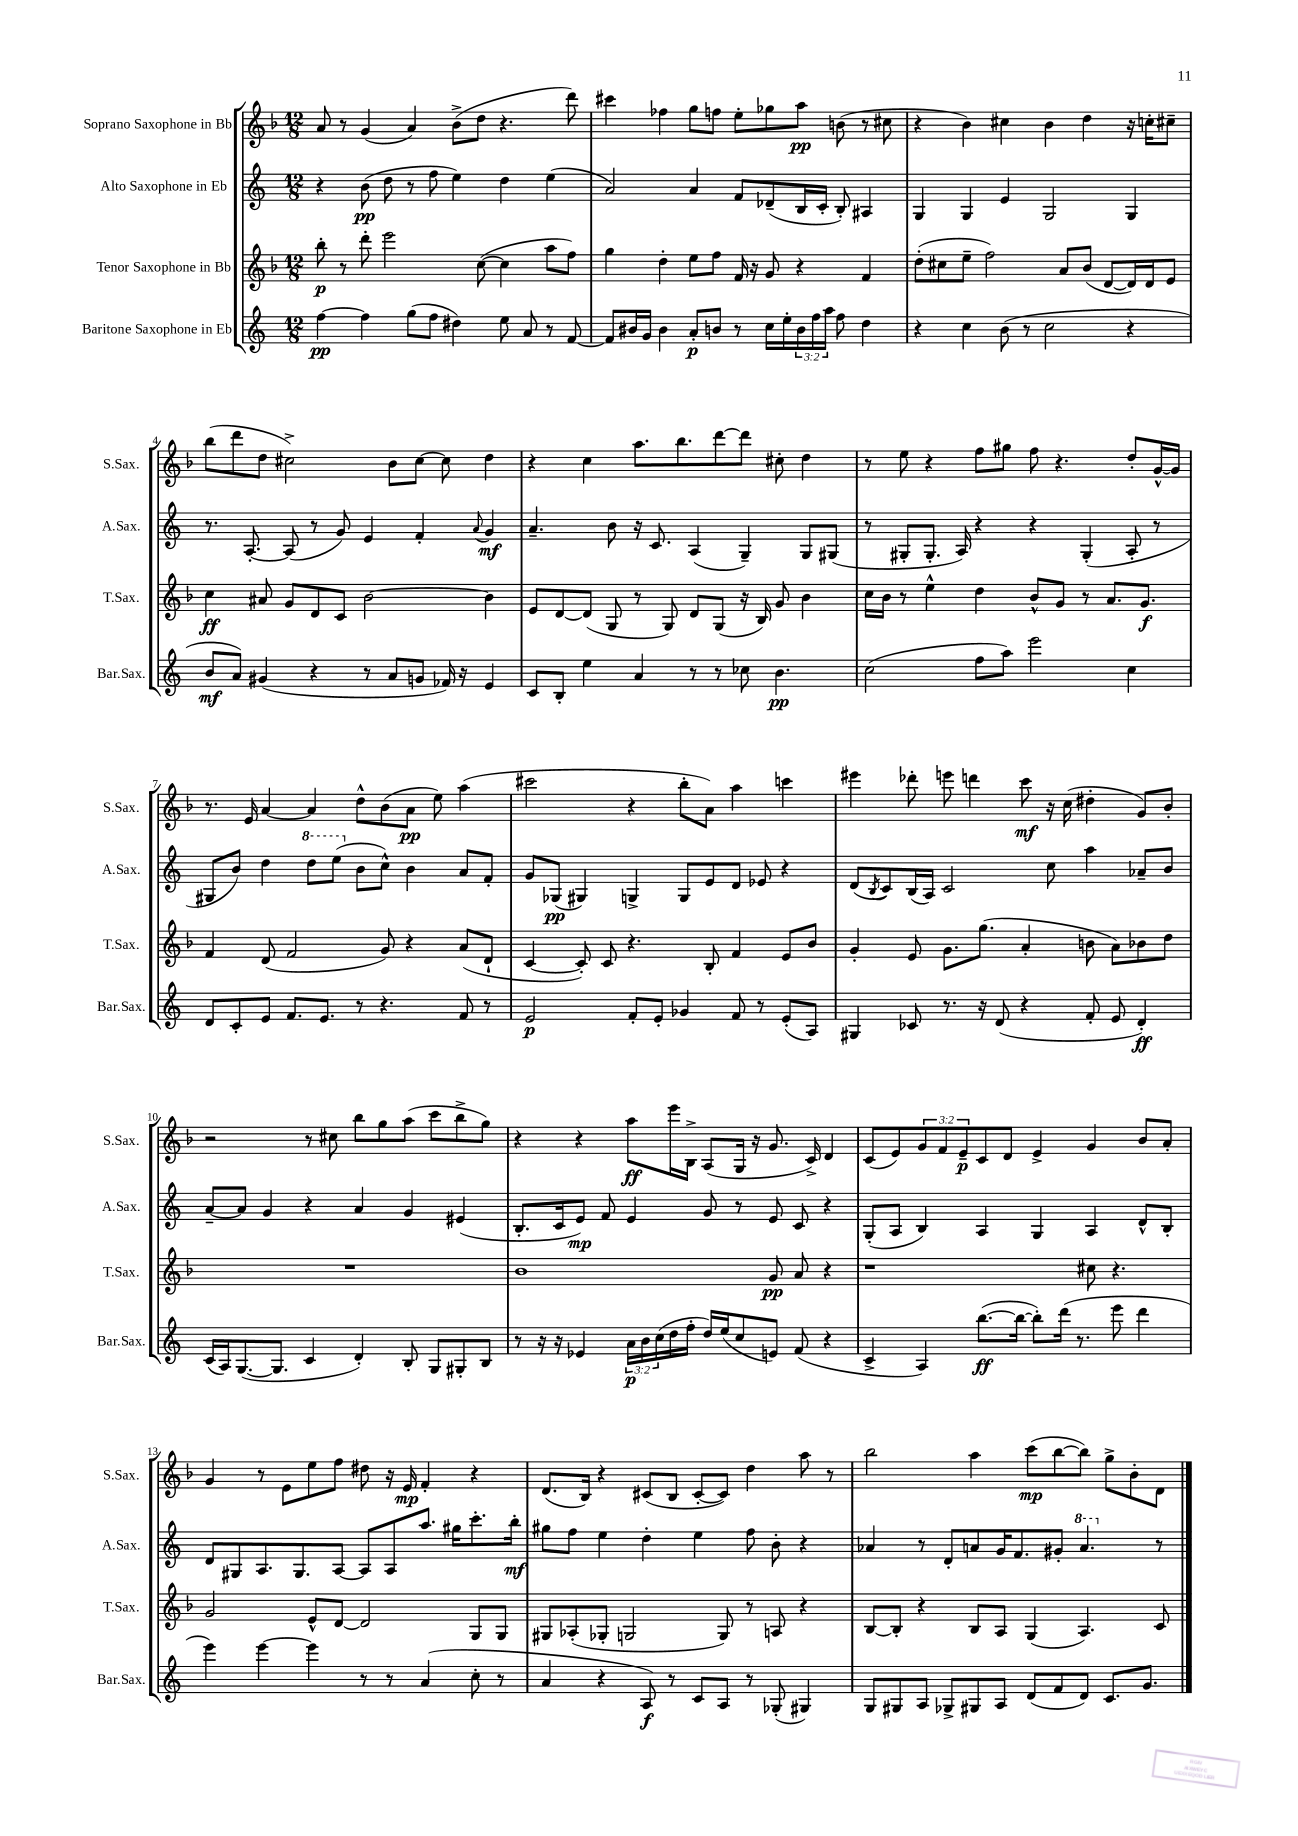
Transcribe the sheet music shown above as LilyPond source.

<<
\new StaffGroup <<
\new Staff = "s0" \with { instrumentName = "Soprano Saxophone in Bb" shortInstrumentName = "S.Sax." } {
    \clef treble \key f \major \numericTimeSignature \time 12/8 \override Staff.TupletNumber.text = #tuplet-number::calc-fraction-text
    a'8 r8 g'4( a'4) bes'8->( d''8 r4. d'''8) |
    cis'''4 fes''4 g''8 f''8 e''8-. ges''8 a''8\pp b'8( r8 cis''8 |
    r4 bes'4) cis''4 bes'4 d''4 r16 c''16-. cis''8-- |
    bes''8( d'''8 d''8 cis''2->) bes'8 cis''8~ cis''8 d''4 |
    r4 c''4 a''8. bes''8. d'''8~ d'''8 cis''8-. d''4 |
    r8 e''8 r4 f''8 gis''8 f''8 r4. d''8-. g'16~-^ g'16 |
    r8. e'16 a'4~ a'4 d''8-^ bes'8( a'8\pp e''8) a''4( |
    cis'''2 r4 bes''8-. a'8) a''4 c'''4 |
    eis'''4 des'''8-. e'''8 d'''4 c'''8\mf r16 c''16( dis''4-. g'8) bes'8-. |
    r2 r8 cis''8 bes''8 g''8 a''8( c'''8 bes''8-> g''8) |
    r4 r4 a''8\ff e'''16 bes16-> a8( g16 r16 g'8. c'16->) d'4 |
    c'8( e'8) \tuplet 3/2 { g'8 f'8 e'8--\p } c'8 d'8 e'4-> g'4 bes'8 a'8-. |
    g'4 r8 e'8 e''8 f''8 dis''8 r16 e'16\mp f'4-. r4 |
    d'8.( bes16) r4 cis'8( bes8 cis'8~-. cis'8) d''4 a''8 r8 |
    bes''2 a''4 c'''8\mp( bes''8~ bes''8) g''8-> bes'8-. d'8 \bar "|." |
}
\new Staff = "s1" \with { instrumentName = "Alto Saxophone in Eb" shortInstrumentName = "A.Sax." } {
    \clef treble \key c \major \numericTimeSignature \time 12/8
    r4 b'8\pp( d''8 r8 f''8 e''4) d''4 e''4( |
    a'2) a'4 f'8 des'8--( b16 c'16-. b8-.) ais4 |
    g4 g4 e'4 g2 g4 |
    r8. a8.~-. a8( r8 g'8) e'4 f'4-. \appoggiatura { a'8 } g'4\mf |
    a'4.-- b'8 r16 c'8. a4( g4--) g8 gis8( |
    r8 gis8-. gis8.-. a16) r4 r4 gis4-.( a8-. r8 |
    gis8 b'8) d''4 \ottava #1 d'''8 e'''8( \ottava #0 b'8 c''8-^) b'4 a'8 f'8-. |
    g'8 ges8\pp( gis4) g4-> g8 e'8 d'8 ees'8 r4 |
    d'8( \acciaccatura { b8 } c'8) b16( a16) c'2 c''8 a''4 aes'8-- b'8 |
    a'8~-- a'8 g'4 r4 a'4 g'4 eis'4( |
    b8.-. c'16 e'8\mp) f'8 e'4 g'8 r8 e'8 c'8 r4 |
    g8-.( a8 b4) a4 g4 a4 d'8-^ b8-. |
    d'8 gis8 a8. gis8. a8~ a8 a8 a''8. gis''16 c'''8.-. b''16-.\mf |
    gis''8 f''8 e''4 d''4-. e''4 f''8 b'8-. r4 |
    aes'4 r8 d'8-. a'8 g'16 f'8. gis'8-. \ottava #1 a''4. \ottava #0 r8 \bar "|." |
}
\new Staff = "s2" \with { instrumentName = "Tenor Saxophone in Bb" shortInstrumentName = "T.Sax." } {
    \clef treble \key f \major \numericTimeSignature \time 12/8
    bes''8-.\p r8 d'''8-. e'''2 c''8~( c''4 a''8 f''8) |
    g''4 d''4-. e''8 f''8 f'16 r16 g'8 r4 f'4 |
    d''8-.( cis''8 e''8-- f''2) a'8 bes'8( d'8~ d'16) d'16 e'8 |
    c''4\ff ais'8 g'8 d'8 c'8 bes'2~ bes'4 |
    e'8 d'8~ d'8( g8 r8 g8) d'8 g8( r16 bes16) g'8 bes'4 |
    c''16 bes'16 r8 e''4-^ d''4 bes'8-^ g'8 r8 a'8. g'8.\f |
    f'4 d'8( f'2 g'8) r4 a'8( d'8-! |
    c'4~ c'8-.) c'8 r4. bes8-. f'4 e'8 bes'8 |
    g'4-. e'8 g'8. g''8.( a'4-. b'8 a'8) bes'8 d''8 |
    R1. |
    bes'1 g'8\pp a'8 r4 |
    r1 cis''8 r4. |
    g'2 e'8-^ d'8~ d'2 g8 g8 |
    gis8 aes8-.( ges8-. g2 g8) r8 a8 r4 |
    bes8~ bes8-. r4 bes8 a8 g4( a4.) c'8 \bar "|." |
}
\new Staff = "s3" \with { instrumentName = "Baritone Saxophone in Eb" shortInstrumentName = "Bar.Sax." } {
    \clef treble \key c \major \numericTimeSignature \time 12/8 \override Staff.TupletNumber.text = #tuplet-number::calc-fraction-text
    f''4~\pp f''4 g''8( f''8 dis''4) e''8 a'8 r8 f'8~ |
    f'8 bis'16 g'16 bis'4 a'8-.\p b'8 r8 c''16 e''16-. \tuplet 3/2 { b'16 f''16 a''16 } f''8 d''4 |
    r4 c''4 b'8( r8 c''2 r4 |
    b'8\mf a'8) gis'4( r4 r8 a'8 g'8 fes'16) r16 e'4 |
    c'8 b8-. e''4 a'4 r8 r8 ces''8 b'4.\pp |
    c''2( f''8 a''8) e'''2 c''4 |
    d'8 c'8-. e'8 f'8. e'8. r8 r4. f'8 r8 |
    e'2\p f'8-. e'8-. ges'4 f'8 r8 e'8-.( a8) |
    gis4 ces'8 r8. r16 d'8( r4 f'8-. e'8 d'4-.\ff) |
    c'16( a16) g8.~( g8. c'4 d'4-.) b8-. g8 gis8-. b8 |
    r8 r16 r16 ees'4 \tuplet 3/2 { a'16\p b'16 c''16( } d''16 f''16-. d''16) e''16( c''8 e'8) f'8( r4 |
    c'4-> a4) b''8.~\ff( b''16~ b''8-.) d'''16( r8. e'''8 d'''4 |
    e'''4) e'''4~ e'''4 r8 r8 a'4( c''8-. r8 |
    a'4 r4 a8\f) r8 c'8 a8 r8 ges8-.( gis4) |
    g8 gis8 a8 ges8-> gis8 a8 d'8( f'8 d'8) c'8. g'8. \bar "|." |
}
>>
>>
